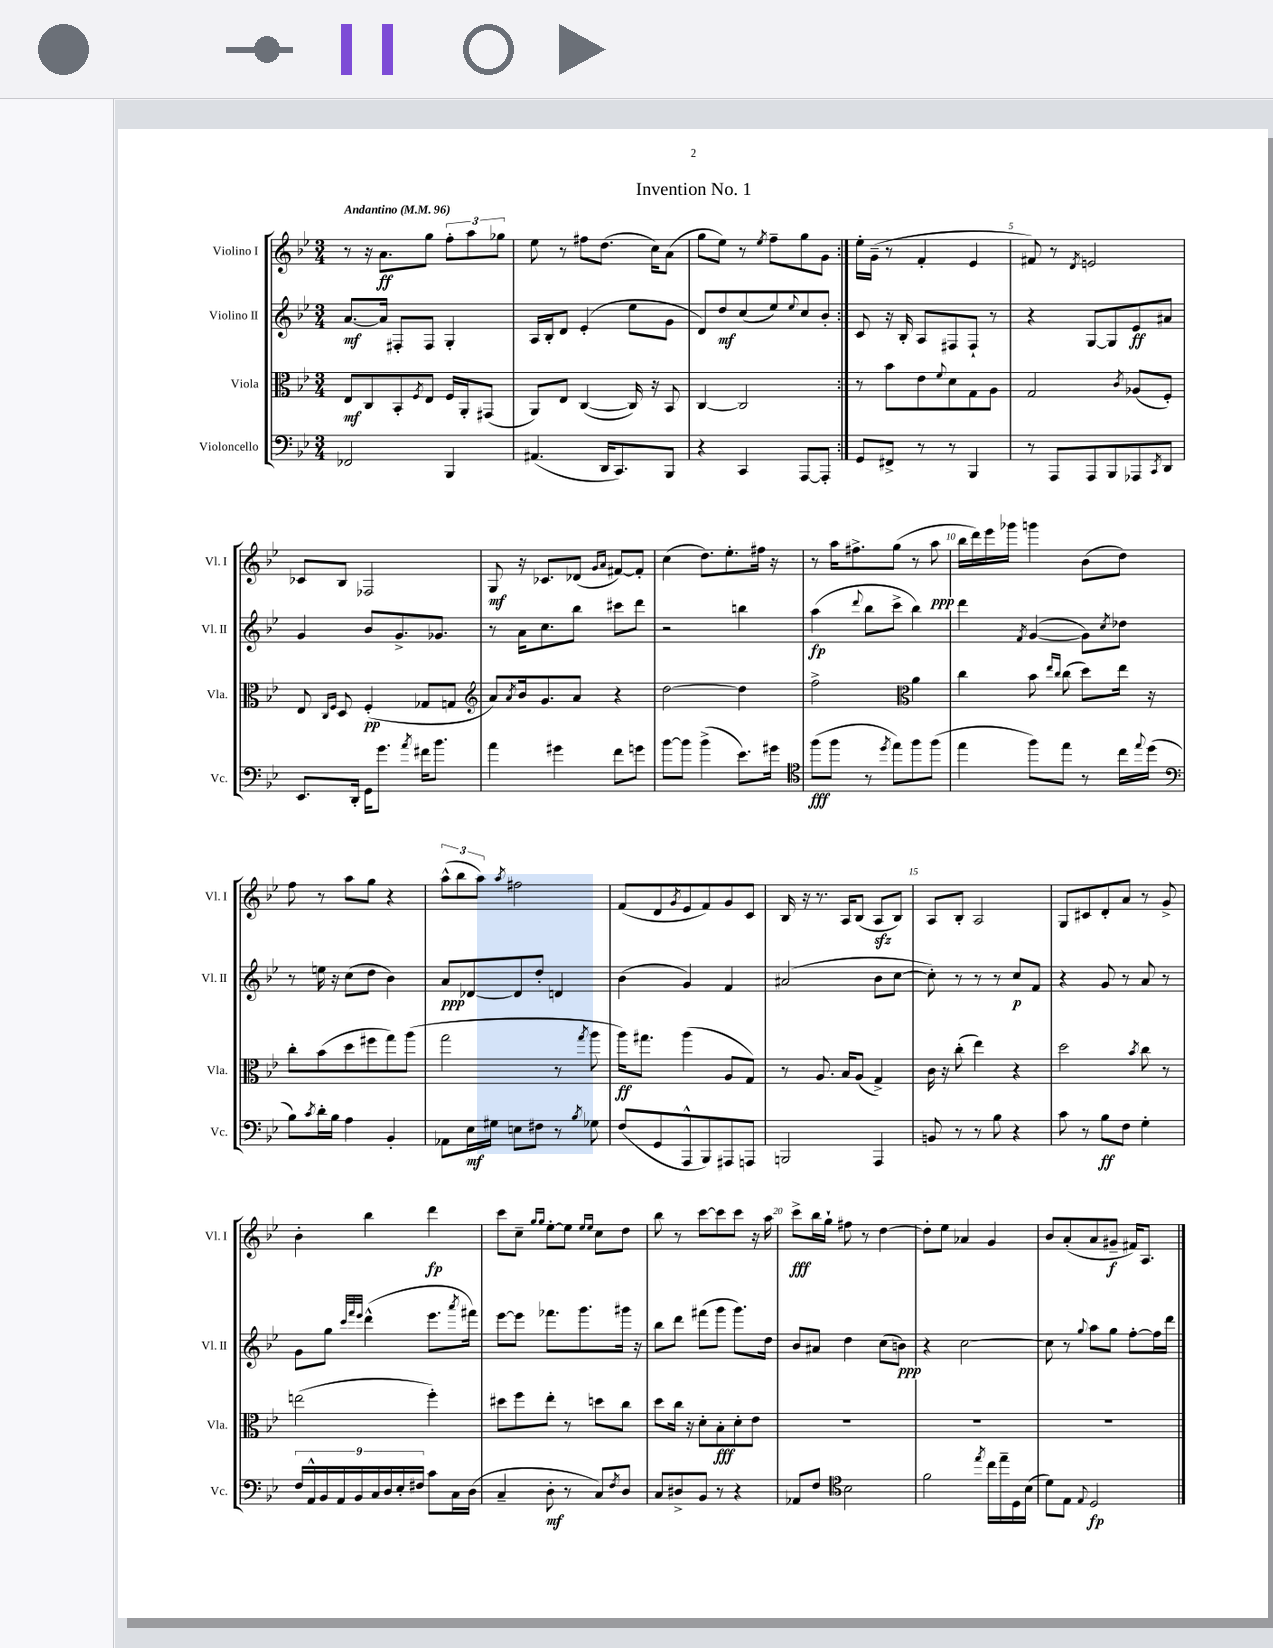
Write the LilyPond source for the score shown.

\header { title = "Invention No. 1" }
<<
\new StaffGroup <<
\new Staff = "s0" \with { instrumentName = "Violino I" shortInstrumentName = "Vl. I" } {
    \clef treble \key bes \major \numericTimeSignature \time 3/4 \tempo "Andantino" 4 = 96
    \repeat volta 2 { r8 r16 a'8.\ff g''8 \tuplet 3/2 { f''8-. a''8 ges''8 } |
    ees''8 r8 fis''8 d''8.( c''16) a'8( |
    g''8 ees''8) r8 \acciaccatura { ees''8 } f''8-- g''8 g'8 | }
    ees''16-. g'16--( r8 f'4-. ees'4 |
    fis'8) r8 \acciaccatura { d'8 } e'2 |
    ces'8 bes8 fes2 |
    g8\mf r16 ces'8. des'8( \grace { g'16 a'16 } fis'8~) fis'8-. |
    c''4( d''8.) ees''8.-. fis''16 r16 |
    r8 a''16 fis''8.-> g''8( r8 a''8\ppp |
    bes''16 d'''16) ees'''16 ges'''16 g'''4 bes'8( d''8) |
    f''8 r8 a''8 g''8 r4 |
    \tuplet 3/2 { a''8-^( bes''8 a''8) } \acciaccatura { a''8 } fis''2 |
    f'8( d'8 \acciaccatura { g'8 } ees'8 f'8) g'8 c'8 |
    bes16 r16 r8. a16 bes8( a8\sfz bes8) |
    a8 bes8-. a2 |
    g8 cis'8 d'8-. a'8 r8 g'8-> |
    bes'4-. bes''4 d'''4\fp |
    c'''8 c''8-- \grace { g''16 g''16 } ees''8~-. ees''8 \grace { ees''16 ees''16 } c''8 d''8 |
    bes''8 r8 c'''8~ c'''8 c'''8 r16 a''16 |
    c'''8->\fff bes''16 g''16-! fis''8 r8 d''4~ |
    d''8-. ees''8 aes'4 g'4 |
    bes'8 a'8-.( a'8 gis'8--\f fis'16) a8. \bar "|." |
}
\new Staff = "s1" \with { instrumentName = "Violino II" shortInstrumentName = "Vl. II" } {
    \clef treble \key bes \major \numericTimeSignature \time 3/4
    \repeat volta 2 { a'8.~\mf a'16 fis8-. fis8 g4-. |
    a16 bes16-. d'8 ees'4-.( ees''8 g'8 |
    d'8) d''8\mf c''8( ees''8) \appoggiatura { ees''8 } c''8 bes'8-. | }
    c'8 r16 bes16-. a8 fis8 fis8-! r8 |
    r4 g8~ g8 ees'8\ff ais'8 |
    g'4 bes'8 g'8.-> ges'8. |
    r8 a'16 c''8. bes''8 cis'''8 d'''8 |
    r2 b''4 |
    a''4\fp( \appoggiatura { d'''8 } bes''8 c'''8-> bes''4) |
    d'''4 \acciaccatura { f'8 } g'4~( g'8) \acciaccatura { c''8 } des''8 |
    r8 e''16 r16 c''8( d''8 bes'4) |
    a'8\ppp des'8~ des'8 d''8-. d'4 |
    bes'4( g'4) f'4 |
    ais'2( bes'8 c''8~ |
    c''8-.) r8 r8 r8 c''8\p f'8 |
    r4 g'8 r8 a'8 r8 |
    g'8 g''8 \grace { c'''32 f'''32 ees'''32 } d'''4-^( ees'''8. \acciaccatura { a'''8 } fis'''16) |
    ees'''8~ ees'''8 fes'''8. g'''8. gis'''16 r16 |
    bes''8 d'''8 fis'''8( g'''8 g'''8.) d''16 |
    bes'8 ais'8 d''4 c''8( b'8\ppp) |
    r4 c''2~ |
    c''8 r8 \appoggiatura { g''8 } a''8 g''8 f''8~-. f''16 d'''16 \bar "|." |
}
\new Staff = "s2" \with { instrumentName = "Viola" shortInstrumentName = "Vla." } {
    \clef alto \key bes \major \numericTimeSignature \time 3/4
    \repeat volta 2 { ees8\mf c8 bes,8-. \acciaccatura { f8 } ees8 f16 a,16-. gis,8( |
    a,8) ees8 c4~( c16) r16 bes,8 |
    c4~ c2 | }
    r8 bes'8 ees'8 \appoggiatura { f'8 } d'8 g8 a8 |
    g2 \acciaccatura { c'8 } aes8( f8-.) |
    ees8 \grace { c16 f16 } d8 f4-.\pp( ges8 g8 |
    \clef treble a'8) \acciaccatura { a'8 } bes'16 g'8. a'8 r4 |
    d''2~ d''4 |
    f''2-> \clef alto a'4 |
    c''4 bes'8 \grace { ees''16 c''16 } c''8( d''8) ees''16 r16 |
    c''8-. bes'8( d''8 fis''8 g''8) a''8( |
    g''2 r8 \acciaccatura { g''8 } a''8 |
    a''16\ff) gis''8. a''4( a8 g8) |
    r8 a8. bes16 a8( g4->) |
    c'16 r16 c''8-.( ees''4) r4 |
    d''2 \acciaccatura { bes'8 } c''8 r8 |
    e''2( f''4-.) |
    dis''8 f''8 ees''8-. r8 d''8 c''8 |
    d''8 c''16 r16 d'8-. bes8-.\fff d'8-. ees'8 |
    R2. |
    R2. |
    R2. \bar "|." |
}
\new Staff = "s3" \with { instrumentName = "Violoncello" shortInstrumentName = "Vc." } {
    \clef bass \key bes \major \numericTimeSignature \time 3/4
    \repeat volta 2 { fes,2 bes,,4 |
    ais,4.( d,16 c,8.) bes,,8 |
    r4 c,4 a,,8~ a,,8-. | }
    g,8 fis,8-> r8 r8 bes,,4 |
    r8 a,,8 a,,8 bes,,8 aes,,8 \acciaccatura { c,8 } d,8 |
    ees,8. d,16-. g,16 g'8. \acciaccatura { a'8 } fis'16 bes'8. |
    a'4 gis'4 f'8 g'8 |
    bes'8~ bes'8 bes'4->( ees'8.) gis'16 |
    \clef tenor f''8\fff( f''8 r8 \acciaccatura { d''8 } ees''8) f''8 f''8( |
    ees''4 f''8) ees''8 r8 c''16 \appoggiatura { ees''8 } d''16( |
    \clef bass bes8) \acciaccatura { c'8 } d'16-. bes16 a4 bes,4-. |
    aes,8 ees16\mf gis16 e8 fis8 r8 \acciaccatura { bes8 } ges8 |
    f8( g,8 a,,8-^ bes,,8) ais,,8 a,,8 |
    b,,2 a,,4 |
    b,8 r8 r8 bes8 r4 |
    c'8 r8 bes8\ff f8 g4-. |
    \tuplet 9/8 { f16 a,16-^ bes,16 a,16 bes,16 c16 d16 ees16-. fis16 } c'8 c16 d16( |
    c4-- d8-.\mf r8 c8) \acciaccatura { f8 } d8 |
    c8 dis8-> bes,8 r8 r4 |
    aes,8 f8 \clef tenor bes2 |
    f'2 \acciaccatura { ees''8 } c''16 ees''16-- d16 bes16( |
    d'8) ees8 \appoggiatura { ees8 } d2\fp \bar "|." |
}
>>
>>
\layout { \context { \Score \override BarNumber.break-visibility = ##(#f #t #t) barNumberVisibility = #(every-nth-bar-number-visible 5) } }
